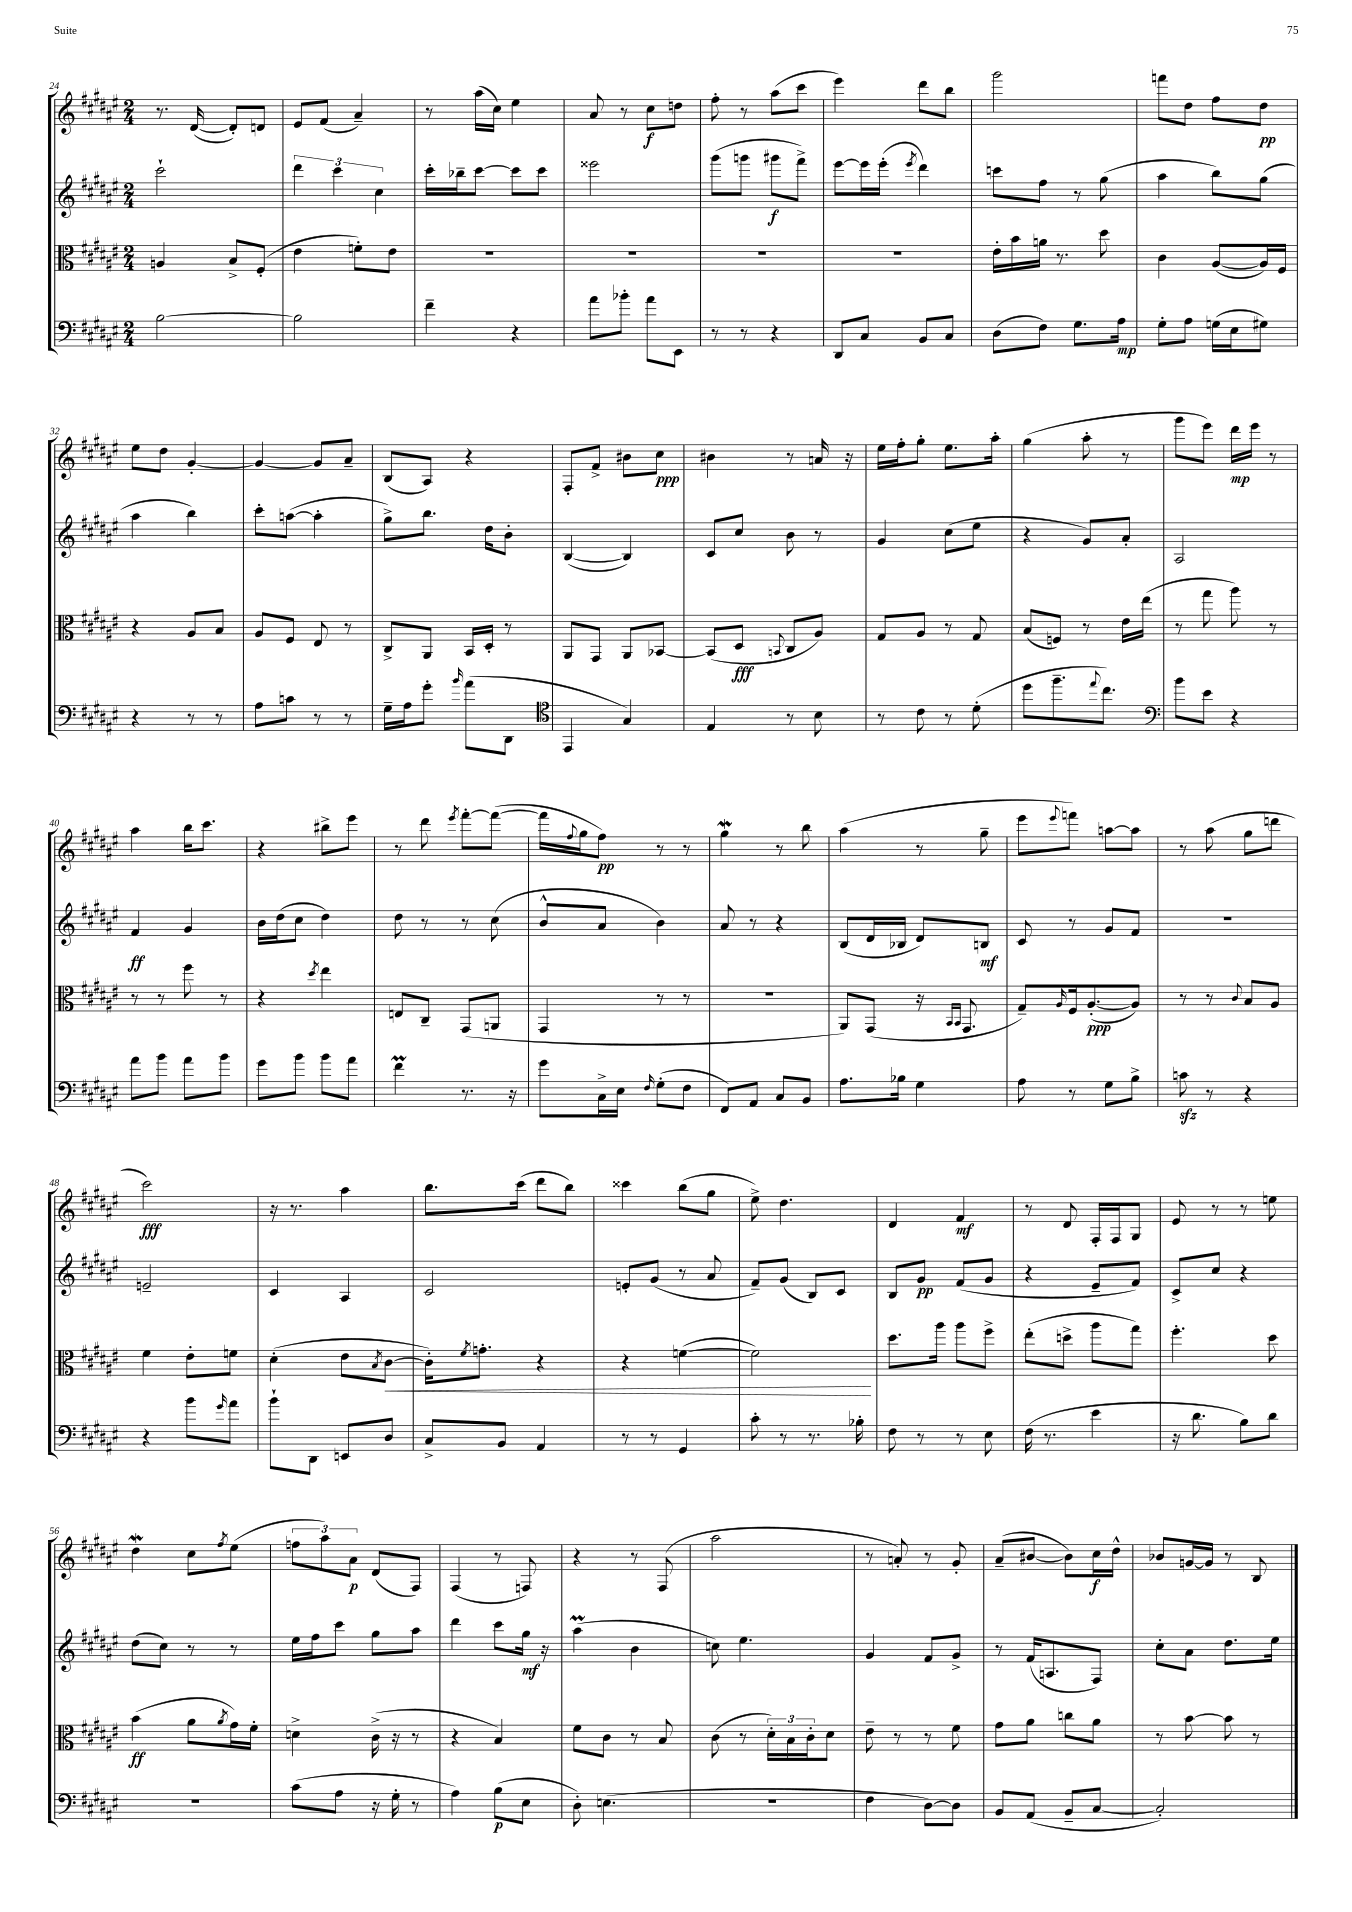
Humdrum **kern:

**kern	**kern	**kern	**kern
*staff4	*staff3	*staff2	*staff1
*clefF4	*clefC3	*clefG2	*clefG2
*k[f#c#g#d#a#e#]	*k[f#c#g#d#a#e#]	*k[f#c#g#d#a#e#]	*k[f#c#g#d#a#e#]
*M2/4	*M2/4	*M2/4	*M2/4
[2B	4A	2ccc#`	8.r
.	.	.	([16d#
.	8B^	.	8d#'])
.	(8F#'	.	8d
=	=	=	=
2B]	4e#	6ddd#	8e#
.	.	.	(8f#
.	.	6ccc#	.
.	8f')	.	4a#~)
.	.	6cc#	.
.	8e#	.	.
=	=	=	=
4f#~	2r	16ccc#'	8r
.	.	16bb-~	.
.	.	[8ccc#	(16aa#
.	.	.	16cc#)
4r	.	8ccc#]	4ee#
.	.	8ccc#	.
=	=	=	=
8a#	2r	2eee##	8a#
8b-'	.	.	8r
8a#	.	.	8cc#
8EE#	.	.	8dd
=	=	=	=
8r	2r	(8ggg#	8ff#'
8r	.	8ggg	8r
4r	.	8ggg#	(8aa#
.	.	8fff#^)	8ccc#
=	=	=	=
8DD#	2r	[8eee#	4eee#)
8C#	.	16eee#]	.
.	.	(16eee#'	.
.	.	8qeee#	.
8BB	.	4ddd#)	8ddd#
8C#	.	.	8bb
=	=	=	=
(8D#	16e#'	8ccc	2ggg#
.	16b	.	.
8F#)	16a	8ff#	.
.	8.r	.	.
8.G#	.	8r	.
.	8dd#	(8gg#	.
16A#	.	.	.
=	=	=	=
8G#'	4c#	4aa#	8fff
8A#	.	.	8dd#
(16G	([8A#	8bb)	8ff#
16E#	.	.	.
8G#)	16A#])	(8gg#	8dd#
.	16F#	.	.
=	=	=	=
4r	4r	4aa#	8ee#
.	.	.	8dd#
8r	8A#	4bb)	[4g#'
8r	8B	.	.
=	=	=	=
8A#	8A#	8ccc#'	4g#_
8c	8F#	([8aa	.
8r	8E#	4aa']	8g#]
8r	8r	.	8a#~
=	=	=	=
16G#~	8C#^	8gg#^)	(8B
16A#	.	.	.
8g#'	8AA#	8.bb	8A#)
16qqb	.	.	.
(8a#	16BB	.	4r
.	16D#'	16dd#	.
8DD#	8r	8b'	.
=	=	=	=
*clefC4	*	*	*
4EE#	8AA#	([4B	8F#'
.	8GG#	.	8f#^
4G#)	8AA#	4B])	8b#
.	[8BB-	.	8cc#
=	=	=	=
4E#	(8BB-]	8c#	4b#
.	8D#	8cc#	.
.	8qqBB	.	.
8r	8C#	8b	8r
8B	8A#)	8r	16a
.	.	.	16r
=	=	=	=
8r	8G#	4g#	16ee#
.	.	.	16ff#'
8c#	8A#	.	8gg#'
8r	8r	(8cc#	8.ee#
(8d#'	8G#	8ee#	.
.	.	.	16aa#'
=	=	=	=
8dd#	(8B	4r	(4gg#
8.ff#~	8F)	.	.
.	8r	8g#)	8aa#'
8qqee#	.	.	.
8.cc#)	.	.	.
.	16e#	8a#'	8r
.	(16ee#	.	.
=	=	=	=
*clefF4	*	*	*
8b	8r	2A#	8ggg#
8e#	8gg#	.	8eee#)
4r	8aa#)	.	16ddd#
.	.	.	16eee#
.	8r	.	8r
=	=	=	=
8a#	8r	4f#	4aa#
8b	8r	.	.
8a#	8ff#	4g#	16bb
.	.	.	8.ccc#
8b	8r	.	.
=	=	=	=
8g#	4r	16b	4r
.	.	(16dd#	.
8b	.	8cc#	.
.	8qdd#	.	.
8b	4ee#	4dd#)	8bb#^
8a#	.	.	8eee#
=	=	=	=
4f#	8E	8dd#	8r
.	8C#~	8r	8ddd#
.	.	.	8qeee#
8.r	(8GG#	8r	[8fff#'
.	8AA	(8cc#	(8fff#_
16r	.	.	.
=	=	=	=
8g#	4GG#	8b^^	16fff#]
.	.	.	8qqff#
.	.	.	16gg#
16C#^	.	8a#	8ff#)
16E#	.	.	.
16qqF#	.	.	.
(8G#'	8r	4b)	8r
8F#	8r	.	8r
=	=	=	=
8FF#)	2r	8a#	4gg#
8AA#	.	8r	.
8C#	.	4r	8r
8BB	.	.	8bb
=	=	=	=
8.A#	8AA#)	(8B	(4aa#
.	(8GG#	16d#	.
16B-	.	16B-	.
4G#	16r	8d#)	8r
.	16qqBB	.	.
.	16qqBB	.	.
.	8.GG#	.	.
.	.	8B	8gg#~
=	=	=	=
8A#	8G#~)	8c#	8eee#
.	16qqA#	.	8qqeee#
8r	16F#	8r	8fff)
.	([8.A#'	.	.
8G#	.	8g#	[8aa
8B^	8A#])	8f#	8aa]
=	=	=	=
8c	8r	2r	8r
8r	8r	.	(8aa#
.	8qqc#	.	.
4r	8B	.	8gg#
.	8A#	.	8ddd
=	=	=	=
4r	4f#	2e~	2ccc#)
8b	8e#'	.	.
16qqg#	.	.	.
8a#	8f	.	.
=	=	=	=
8b`	(4d#'	4c#	16r
.	.	.	8.r
8DD#	.	.	.
8EE	8e#	4A#	4aa#
.	8qB	.	.
8D#	[8c#	.	.
=	=	=	=
8C#^	16c#'])	2c#	8.bb
.	8qf#	.	.
.	8.g'	.	.
8BB	.	.	.
.	.	.	(16ccc#
4AA#	4r	.	8ddd#
.	.	.	8bb)
=	=	=	=
8r	4r	8e'	4ccc##
8r	.	(8g#	.
4GG#	([4f	8r	(8bb
.	.	8a#	8gg#
=	=	=	=
8c#'	2f])	8f#~)	8ee#^)
8r	.	(8g#	4.dd#
8.r	.	8B)	.
.	.	8c#	.
16B-'	.	.	.
=	=	=	=
8F#	8.dd#	8B	4d#
8r	.	8g#	.
.	16aa#	.	.
8r	8aa#	(8f#	4f#
8E#	8ff#^	8g#	.
=	=	=	=
(16F#	(8ee#'	4r	8r
8.r	.	.	.
.	8dd^	.	8d#
4e#	8aa#	8e#~	16F#'
.	.	.	16F#
.	8gg#)	8f#)	8G#
=	=	=	=
16r	4.ff#'	8c#^	8e#
8.d#	.	.	.
.	.	8cc#	8r
8B)	.	4r	8r
8d#	8dd#	.	8ee
=	=	=	=
2r	(4b	(8dd#	4dd#
.	.	8cc#)	.
.	8a#	8r	8cc#
.	8qa#	.	8qff#
.	16g#)	8r	(8ee#
.	16f#'	.	.
=	=	=	=
(8c#	4d^	16ee#	12ff
.	.	16ff#	.
.	.	.	12aa#)
8A#	.	8ccc#	.
.	.	.	12a#
16r	(16c#^	8gg#	(8d#
16G#'	16r	.	.
8r	8r	8aa#	8F#)
=	=	=	=
4A#)	4r	4ddd#	(4F#
(8B	4B)	8ccc#	8r
8E#	.	16gg#	8F)
.	.	16r	.
=	=	=	=
8D#')	8f#	(4aa#	4r
(4.E	8c#	.	.
.	8r	4b	8r
.	8B	.	(8F#
=	=	=	=
2r	(8c#	8cc)	2aa#
.	8r	4.ee#	.
.	24d#')	.	.
.	24B	.	.
.	24c#'	.	.
.	8d#	.	.
=	=	=	=
4F#	8e#~	4g#	8r
.	8r	.	8a')
[8D#)	8r	8f#	8r
8D#]	8f#	8g#^	8g#'
=	=	=	=
8BB	8g#	8r	(8a#~
(8AA#	8a#	(16f#	[8b#
.	.	8.A	.
8BB~	8cc	.	8b#])
[8C#	8a#	8F#)	16cc#
.	.	.	16dd#^^
=	=	=	=
2C#'])	8r	8cc#'	8b-
.	[8b	8a#	[16g
.	.	.	16g]
.	8b]	8.dd#	8r
.	8r	.	8B
.	.	16ee#	.
==	==	==	==
*-	*-	*-	*-
